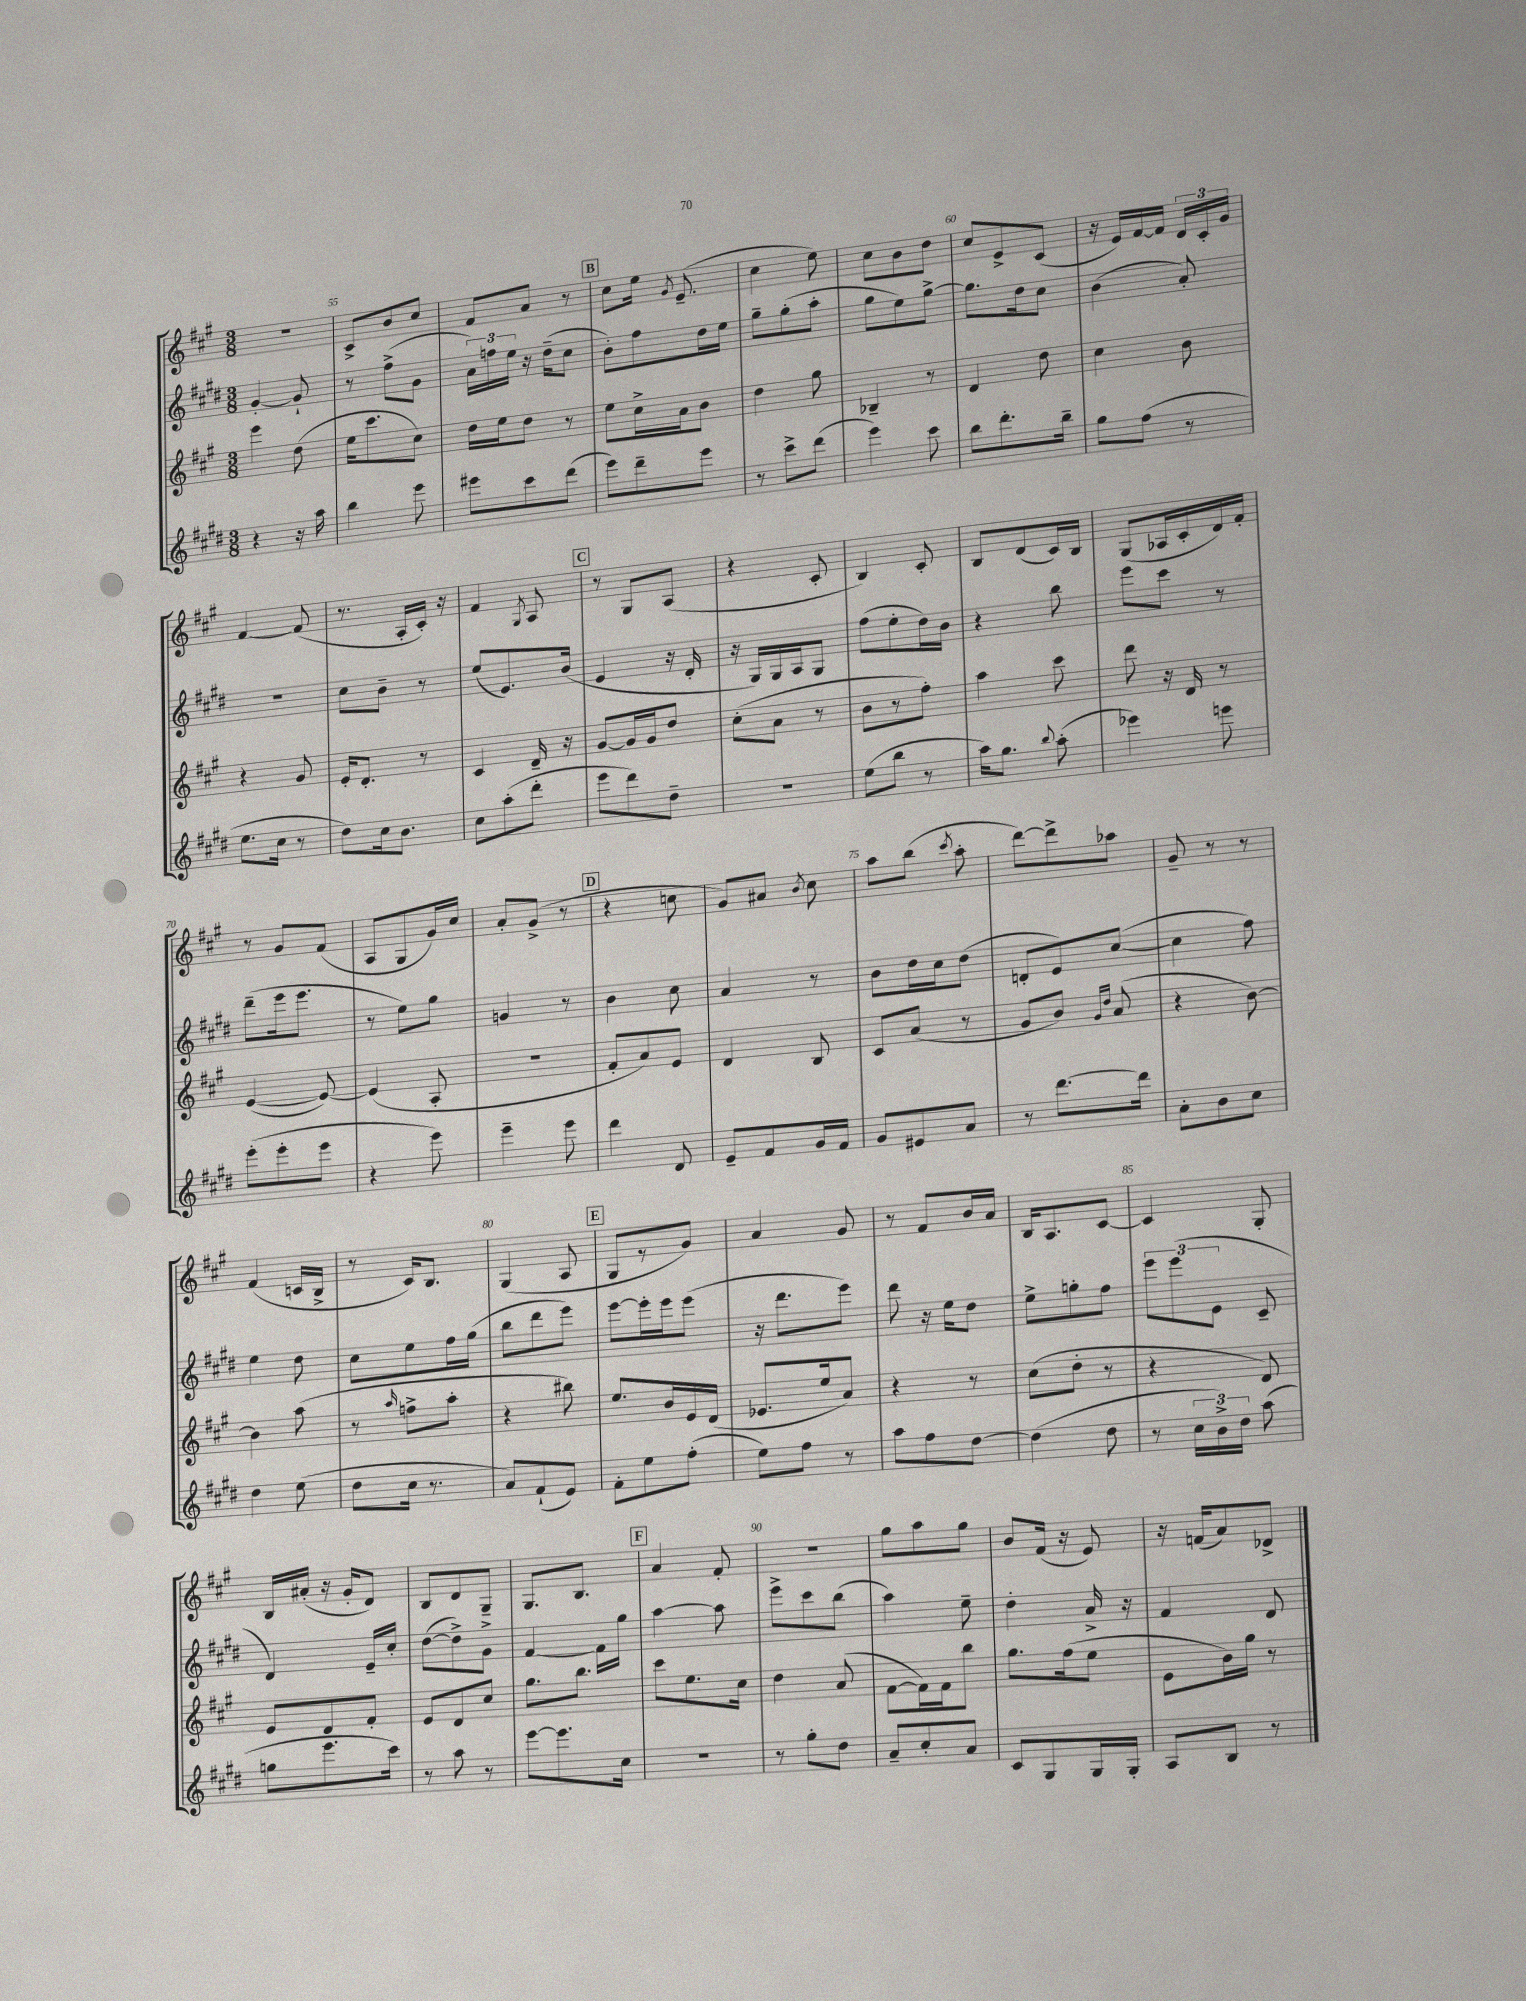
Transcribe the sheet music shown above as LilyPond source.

<<
\new StaffGroup <<
\new Staff = "s0" {
    \clef treble \key a \major \numericTimeSignature \time 3/8
    \autoBeamOff R4. |
    cis'8[-> b'8 cis''8] |
    fis'8[ a'8] r8 |
    \mark \markup { \box "B" } cis''8[ e''16] \acciaccatura { gis'8 } e'8.--( |
    cis''4 e''8) |
    cis''8[ b'8 d''8] |
    cis''8[ e'8-> cis'8]( |
    r16 e'16[) fis'16~ fis'16] \tuplet 3/2 { d'16[ cis'16-. gis'16] } |
    fis'4~ fis'8( |
    r8. a16[-. cis'16]-.) r16 |
    fis'4 \acciaccatura { gis8 } a8 |
    \mark \markup { \box "C" } r8 gis8[ a8]( |
    r4 cis'8-. |
    b4) cis'8-. |
    b8[ d'8( cis'16) b16] |
    gis8[( aes16 cis'16-. d'16) fis'16]-. |
    r8 gis'8[ fis'8]( |
    a8[ gis8 gis'16) cis''16] |
    a'8[-. gis'8]->( r8 |
    \mark \markup { \box "D" } r4 c''8 |
    gis'8[) ais'8] \acciaccatura { b'8 } cis''8 |
    a''8[ b''8]( \acciaccatura { cis'''8 } a''8-. |
    d'''8[~) d'''8-> aes''8] |
    gis'8-- r8 r8 |
    fis'4( c'16[ b16]-> |
    r8 cis'16[) b8.] |
    gis4( a8 |
    \mark \markup { \box "E" } gis8[ r8 gis'8]) |
    a'4 gis'8 |
    r8 fis'8[ b'16 a'16] |
    b16[ a8. cis'8]~ |
    cis'4 gis8-. |
    b16[ ais'16]-.( r16 gis'16[-. d'8]) |
    b8[ d'8 gis8]-- |
    gis8.[ b8.] |
    \mark \markup { \box "F" } a'4 fis'8-. |
    R4. |
    gis''8[ a''8 gis''8] |
    b'8[ fis'16]( r16 e'8) |
    r16 f'16[( a'8) des'8]-> \bar "|." |
}
\new Staff = "s1" {
    \clef treble \key e \major \numericTimeSignature \time 3/8
    \autoBeamOff gis'4~-. gis'8-! |
    r8 fis''8[->( gis'8] |
    \tuplet 3/2 { a'16[) f''16 e''16] } r16 dis''16[--( cis''8] |
    \mark \markup { \box "B" } b'8[-.) fis''8 dis''16 e''16] |
    gis''8[-- gis''8-.( a''8]-. |
    gis''8[ e''8) gis''8]~-> |
    gis''8.[ dis''16 cis''8] |
    b'4( a'8-.) |
    r4. |
    cis''8[ b'8]-- r8 |
    e''8[( e'8.) b'16]( |
    \mark \markup { \box "C" } e'4 r16 dis'16-. |
    r16 gis16[) gis16 a16 gis8] |
    fis''8[( e''8-. dis''16) b'16] |
    r4 b''8 |
    e'''8[ cis'''8] r8 |
    dis'''8[--( e'''16 e'''8.] |
    r8 e''8[) gis''8] |
    g'4 r8 |
    \mark \markup { \box "D" } b'4 cis''8 |
    a'4 r8 |
    b'8[ dis''16 cis''16 dis''8]( |
    d'8[-. e'8) cis''8]~( |
    cis''4 fis''8) |
    e''4 dis''8 |
    cis''8[ e''8 fis''16 gis''16]( |
    b''8[ dis'''8 e'''8]) |
    \mark \markup { \box "E" } e'''8[~ e'''16-. e'''16 e'''8]( |
    r16 dis'''8.[ e'''8]) |
    dis'''8 r16 e''16[ dis''8] |
    e''8[-> g''8-. fis''8] |
    \tuplet 3/2 { e'''8[ e'''8( e'8] } cis'8-- |
    dis'4) e'16[-- cis''16]-. |
    dis''8[~( dis''8->) gis'8]-> |
    fis'4~ fis'16[ gis''16] |
    \mark \markup { \box "F" } a''4~ a''8 |
    e'''8[-> cis'''8 b''8]( |
    a''4) e''8-- |
    dis''4-. a'16-> r16 |
    fis'4 dis'8 \bar "|." |
}
\new Staff = "s2" {
    \clef treble \key a \major \numericTimeSignature \time 3/8
    \autoBeamOff e'''4 d''8( |
    e''16[ cis'''8. cis''8]) |
    d''16[ e''16 d''8] r8 |
    \mark \markup { \box "B" } e''8[ cis''16-> a'16 b'8] |
    d''4 gis''8 |
    bes4-- r8 |
    d'4 d''8 |
    cis''4 b'8 |
    r4 gis'8 |
    e'16[-. d'8.]-. r8 |
    cis'4 d'16-- r16 |
    \mark \markup { \box "C" } gis'8[~ gis'16 gis'16 d''8] |
    cis''8[-.( a'8] r8 |
    b'8[ r8 fis''8]-.) |
    a''4 cis'''8 |
    d'''8 r16 d'16 r8 |
    e'4~( e'8~) |
    e'4( a8-. |
    R4. |
    \mark \markup { \box "D" } fis'8[-. a'8) e'8] |
    d'4 b8 |
    cis'8[ a'8]( r8 |
    gis'8[ b'8]) \grace { gis'16[ d''16] } a'8( |
    r4 b'8~) |
    b'4 a''8( |
    r8 \grace { a''16 } f''8[-> a''8]-. |
    r4 bis''8) |
    \mark \markup { \box "E" } e''8.[ b'16 e'16 d'16]( |
    ees'8.[ e''16 a'8]) |
    r4 r8 |
    cis''8[( d''8]-. r8 |
    r4 d'8) |
    e'8[ d'8 fis'8]-. |
    e'8[ d'8 cis''8] |
    gis''8.[ b''8.] |
    \mark \markup { \box "F" } cis'''8[ e''8. cis''16] |
    d''4 a'8( |
    fis'8[~ fis'16) fis'16 b''8] |
    gis''8.[ fis''16( e''8] |
    e'8[ b'16) gis''16] r8 \bar "|." |
}
\new Staff = "s3" {
    \clef treble \key e \major \numericTimeSignature \time 3/8
    \autoBeamOff r4 r16 a''16 |
    b''4 e'''8 |
    eis'''8[ cis'''8 dis'''8]( |
    \mark \markup { \box "B" } e'''8[) dis'''8-- e'''8] |
    r8 cis'''8[-> dis'''8]( |
    e'''4) cis'''8 |
    b''8[ dis'''8.-. b''16]-- |
    gis''8[ fis''8]( r8 |
    e''8.[ cis''16] r8 |
    dis''8[) cis''16 b'8.] |
    cis''8[ a''8-.( dis'''8]-. |
    \mark \markup { \box "C" } e'''8[ dis'''8) dis''8]-- |
    R4. |
    e''8[( b''8] r8 |
    a''16[) gis''8.] \appoggiatura { b''8 } a''8-.( |
    ees'''4) e'''8 |
    e'''8[-.( e'''8-. e'''8] |
    r4 e'''8) |
    e'''4-- e'''8 |
    \mark \markup { \box "D" } dis'''4 dis'8 |
    e'8[-- fis'8 gis'16 fis'16] |
    gis'8[ eis'8 a'8] |
    r8 dis'''8.[~ dis'''16] |
    a'8[-. b'8 cis''8] |
    dis''4 e''8( |
    dis''8[ cis''16] r8. |
    a'8[) fis'8-!( e'8]) |
    \mark \markup { \box "E" } fis'8[-. e''8 fis''8]-.( |
    e''8[) fis''8] r8 |
    a''8[ fis''8 dis''8]~ |
    dis''4( dis''8 |
    r8 \tuplet 3/2 { cis''16[ b'16->) dis''16] } a''8( |
    g''8[ e'''8. cis'''16]) |
    r8 a''8 r8 |
    e'''8[~ e'''8. cis''16] |
    \mark \markup { \box "F" } R4. |
    r8 gis''8[-. dis''8] |
    a'8[-- cis''8-. a'8] |
    cis'8[ gis8 gis16 gis16]-. |
    a8[ b8] r8 \bar "|." |
}
>>
>>
\layout { \context { \Score currentBarNumber = #54 \override BarNumber.break-visibility = ##(#f #t #t) barNumberVisibility = #(every-nth-bar-number-visible 5) } }
